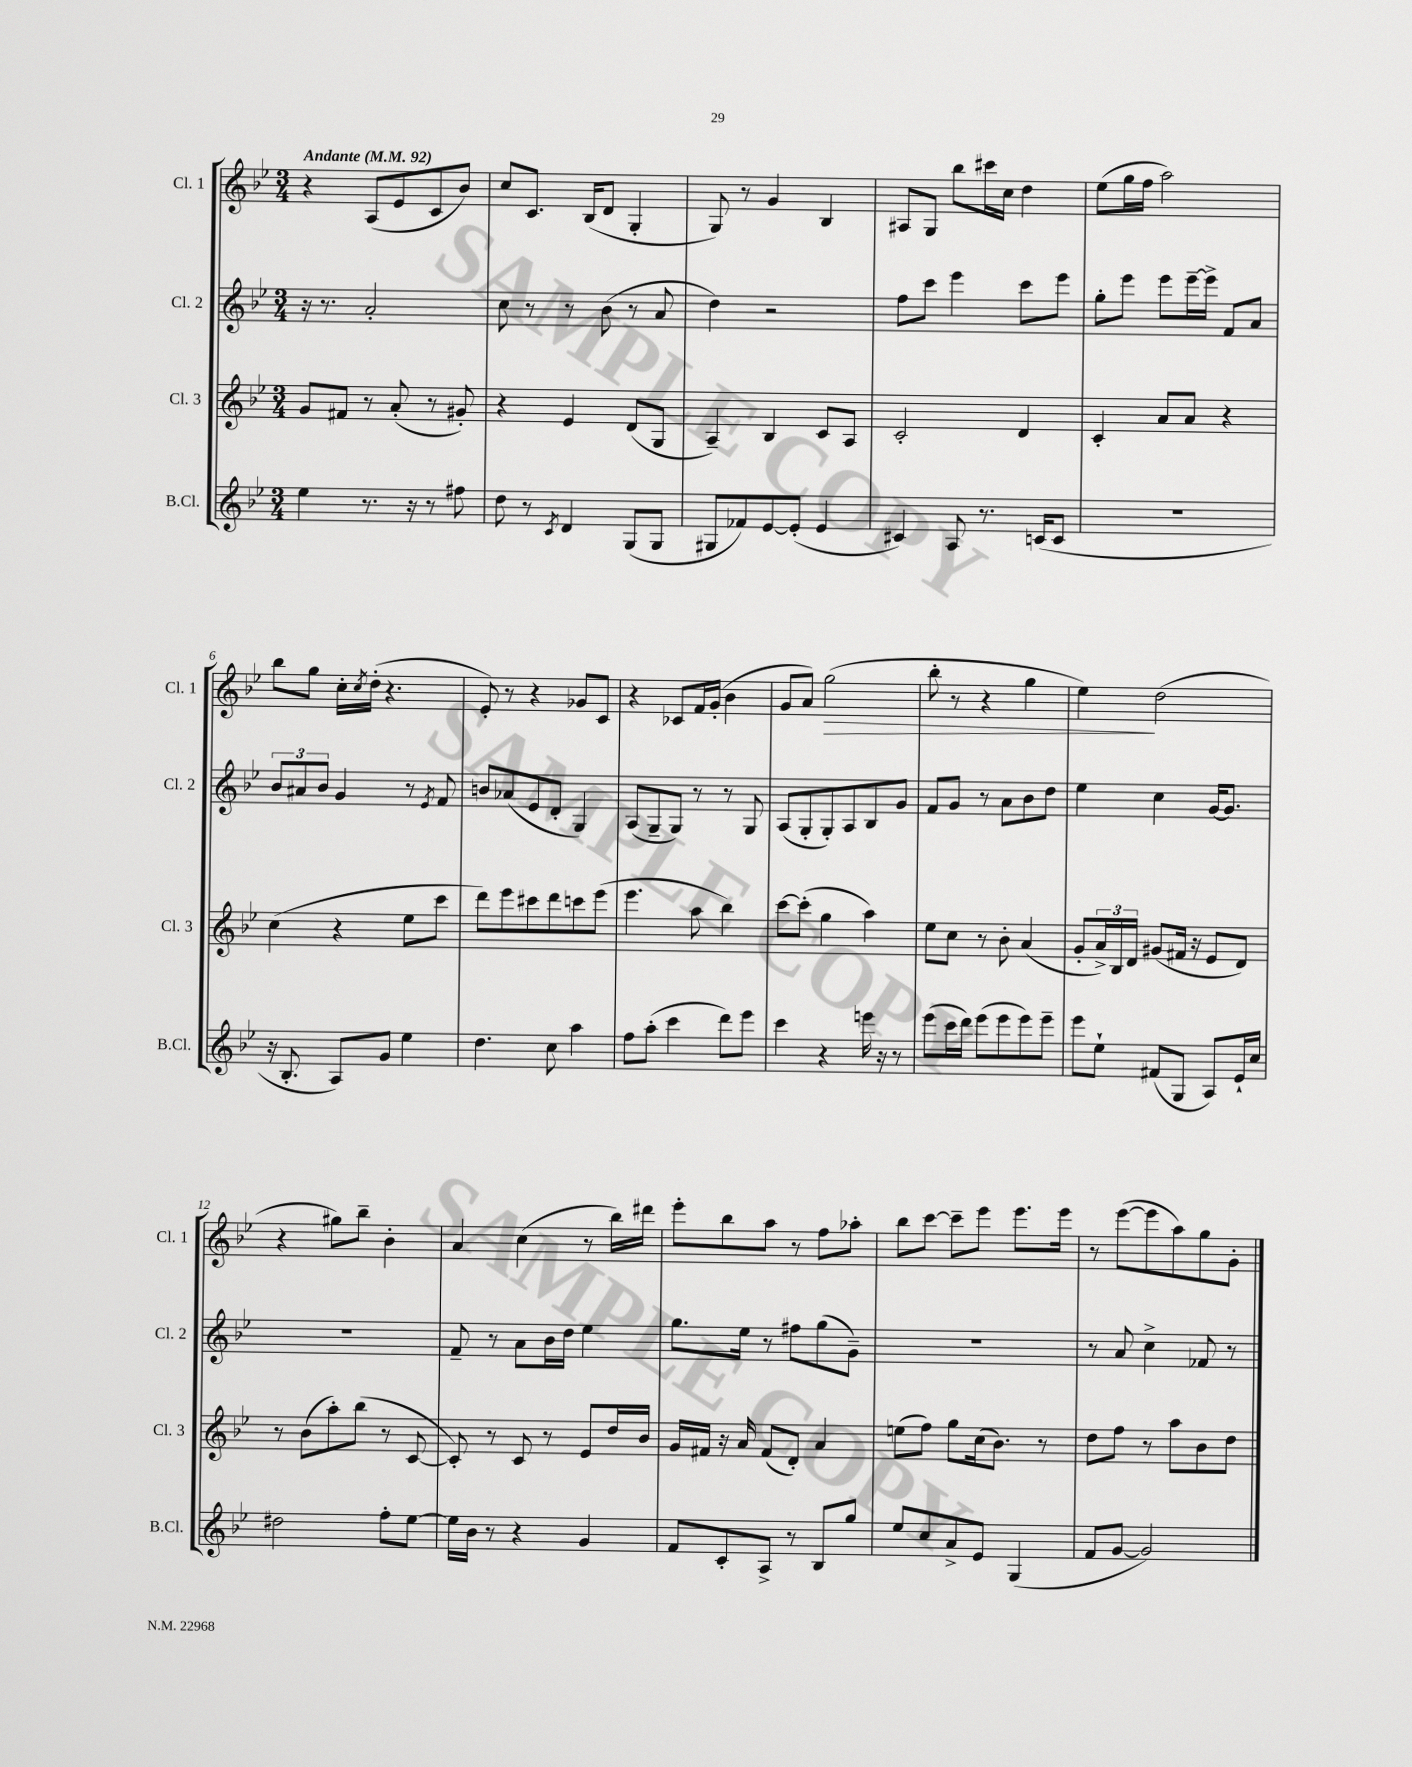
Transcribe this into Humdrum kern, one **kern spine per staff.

**kern	**kern	**kern	**kern
*staff4	*staff3	*staff2	*staff1
*clefG2	*clefG2	*clefG2	*clefG2
*k[b-e-]	*k[b-e-]	*k[b-e-]	*k[b-e-]
*M3/4	*M3/4	*M3/4	*M3/4
*MM92	*MM92	*MM92	*MM92
4ee-\	8g/L	16r	4r
.	.	8.r	.
.	8f#/J	.	.
8.r	8r	2a'/	(8A/L
.	(8a'/	.	8e-/
16r	.	.	.
8r	8r	.	8c/
8ff#\	8g#'/)	.	8b-/J)
=	=	=	=
8dd\	4r	8cc\	8cc/L
8r	.	8r	8.c/J
8qc/	.	.	.
4d/	4e-/	8r	.
.	.	.	(16B-/LK
.	.	(8b-\	8d/J
(8G/L	(8d/L	8r	4G'/
8G/J	8G/J	8a/	.
=	=	=	=
8G#/L	4A~/)	4dd\)	8G/)
8f-/)	.	.	8r
[8e-/	4B-/	2r	4g/
(8e-'/]J	.	.	.
4e-/	8c/L	.	4B-/
.	8A/J	.	.
=	=	=	=
4c#/)	2c'/	8ff\L	8A#/L
.	.	8ccc\J	8G/J
8A/	.	4eee-\	8bb-\L
8.r	.	.	16ccc#\L
.	.	.	16cc\JJ
.	4d/	8ccc\L	4dd\
(16c/LK	.	.	.
8c/J	.	8eee-\J	.
=	=	=	=
2.r	4c'/	8gg'\L	(8ee-\L
.	.	8eee-\J	16gg\L
.	.	.	16ff\JJ
.	8a/L	8eee-\L	2aa\)
.	8a/J	[16eee-~\L	.
.	.	16eee-^\]JJ	.
.	4r	8f/L	.
.	.	8a/J	.
=	=	=	=
16r	(4cc\	12b-/L	8bb-\L
8.B-'/	.	.	.
.	.	12a#/	.
.	.	.	8gg\J
.	.	12b-/J	.
8A/L)	4r	4g/	16cc'\LL
.	.	.	8qcc/
.	.	.	(16dd'\JJ
8g/J	.	.	4.r
4ee-\	8ee-\L	8r	.
.	.	8qe-/	.
.	8ccc\J	8f/	.
=	=	=	=
4.dd\	8ddd\L)	8b/L	8e-'/)
.	8eee-\	(8a-/	8r
.	8ccc#\	8e-/	4r
8cc\	8ddd\	8d'/J	.
4aa\	8ccc\	4G/)	8g-/L
.	(8eee-\J	.	8c/J
=	=	=	=
8ff\L	4.eee-\	(8A/L	4r
(8aa'\J	.	8G~/	.
4ccc\	.	8G/J)	8c-/L
.	8aa\	8r	16f/L
.	.	.	(16g'/JJ
8ddd\L)	4bb-\)	8r	4b-\
8eee-\J	.	8G/	.
=	=	=	=
4ccc\	[8ccc\L	(8A/L	8g/L
.	(8ccc'\]J	8G'/	8a/J)
4r	4gg\	8G'/)	(2gg\
.	.	8A/	.
16eee\	4aa\)	8B-/	.
16r	.	.	.
8r	.	8g/J	.
=	=	=	=
(8eee-\L	8ee-\L	8f/L	8bb-'\
16ccc\L	8cc\J	8g/J	8r
16ddd\JJ)	.	.	.
(8eee-\L	8r	8r	4r
8eee-\	8b-'\	8a\L	.
8eee-\)	(4a/	8b-\	4gg\
8eee-~\J	.	8dd\J	.
=	=	=	=
8eee-\L	8g'/L	4ee-\	4ee-\)
8ee-`\J	24a^/L)	.	.
.	24B-/	.	.
.	24d/JJ	.	.
(8f#/L	(8g#/L	4cc\	(2dd\
8G/J	16f#/Jk	.	.
.	16r	.	.
8A/L)	8e-/L	[16g/LK	.
.	.	8.g/]J	.
16e-`/L	8d/J)	.	.
16cc/JJ	.	.	.
=	=	=	=
2dd#\	8r	2.r	4r
.	(8b-\L	.	.
.	8aa'\)	.	8gg#\L)
.	(8bb-\J	.	8bb-~\J
8ff'\L	8r	.	4b-'\
[8ee-\J	[8c/	.	.
=	=	=	=
16ee-\]LL	8c'/])	8f~/	4a/
16b-\JJ	.	.	.
8r	8r	8r	.
4r	8c/	8a\L	(4cc\
.	8r	16b-\L	.
.	.	16dd\JJ	.
4g/	8e-/L	4ee-\	8r
.	16dd/L	.	16bb-\LL)
.	16b-/JJ	.	16ddd#\JJ
=	=	=	=
8f/L	16g/LL	8.gg\L	8eee-'\L
.	16f#/JJ	.	.
8c'/	16r	.	8bb-\
.	16a/	16ee-\Jk	.
8A^/J	(8f#/L	8r	8aa\J
8r	8d'/J)	8ff#\L	8r
8B-/L	4a/	(8gg\	8ff\L
8gg/J	.	8g~\J)	8aa-'\J
=	=	=	=
8ee-/L	(8ee\L	2.r	8bb-\L
8cc/	8ff\J)	.	[8ccc\J
8a^/	8gg\L	.	8ccc~\]L
8e-/J	(16cc\k	.	8eee-\J
.	8.b-\J)	.	.
(4G/	.	.	8.eee-\L
.	8r	.	.
.	.	.	16eee-\Jk
=	=	=	=
8f/L	8dd\L	8r	8r
[8g/J	8ff\J	8a/	([8eee-\L
2g/])	8r	4cc^\	8eee-\]
.	8aa\L	.	8aa\)
.	8b-\	8f-/	8gg\
.	8dd\J	8r	8g'\J
==	==	==	==
*-	*-	*-	*-
